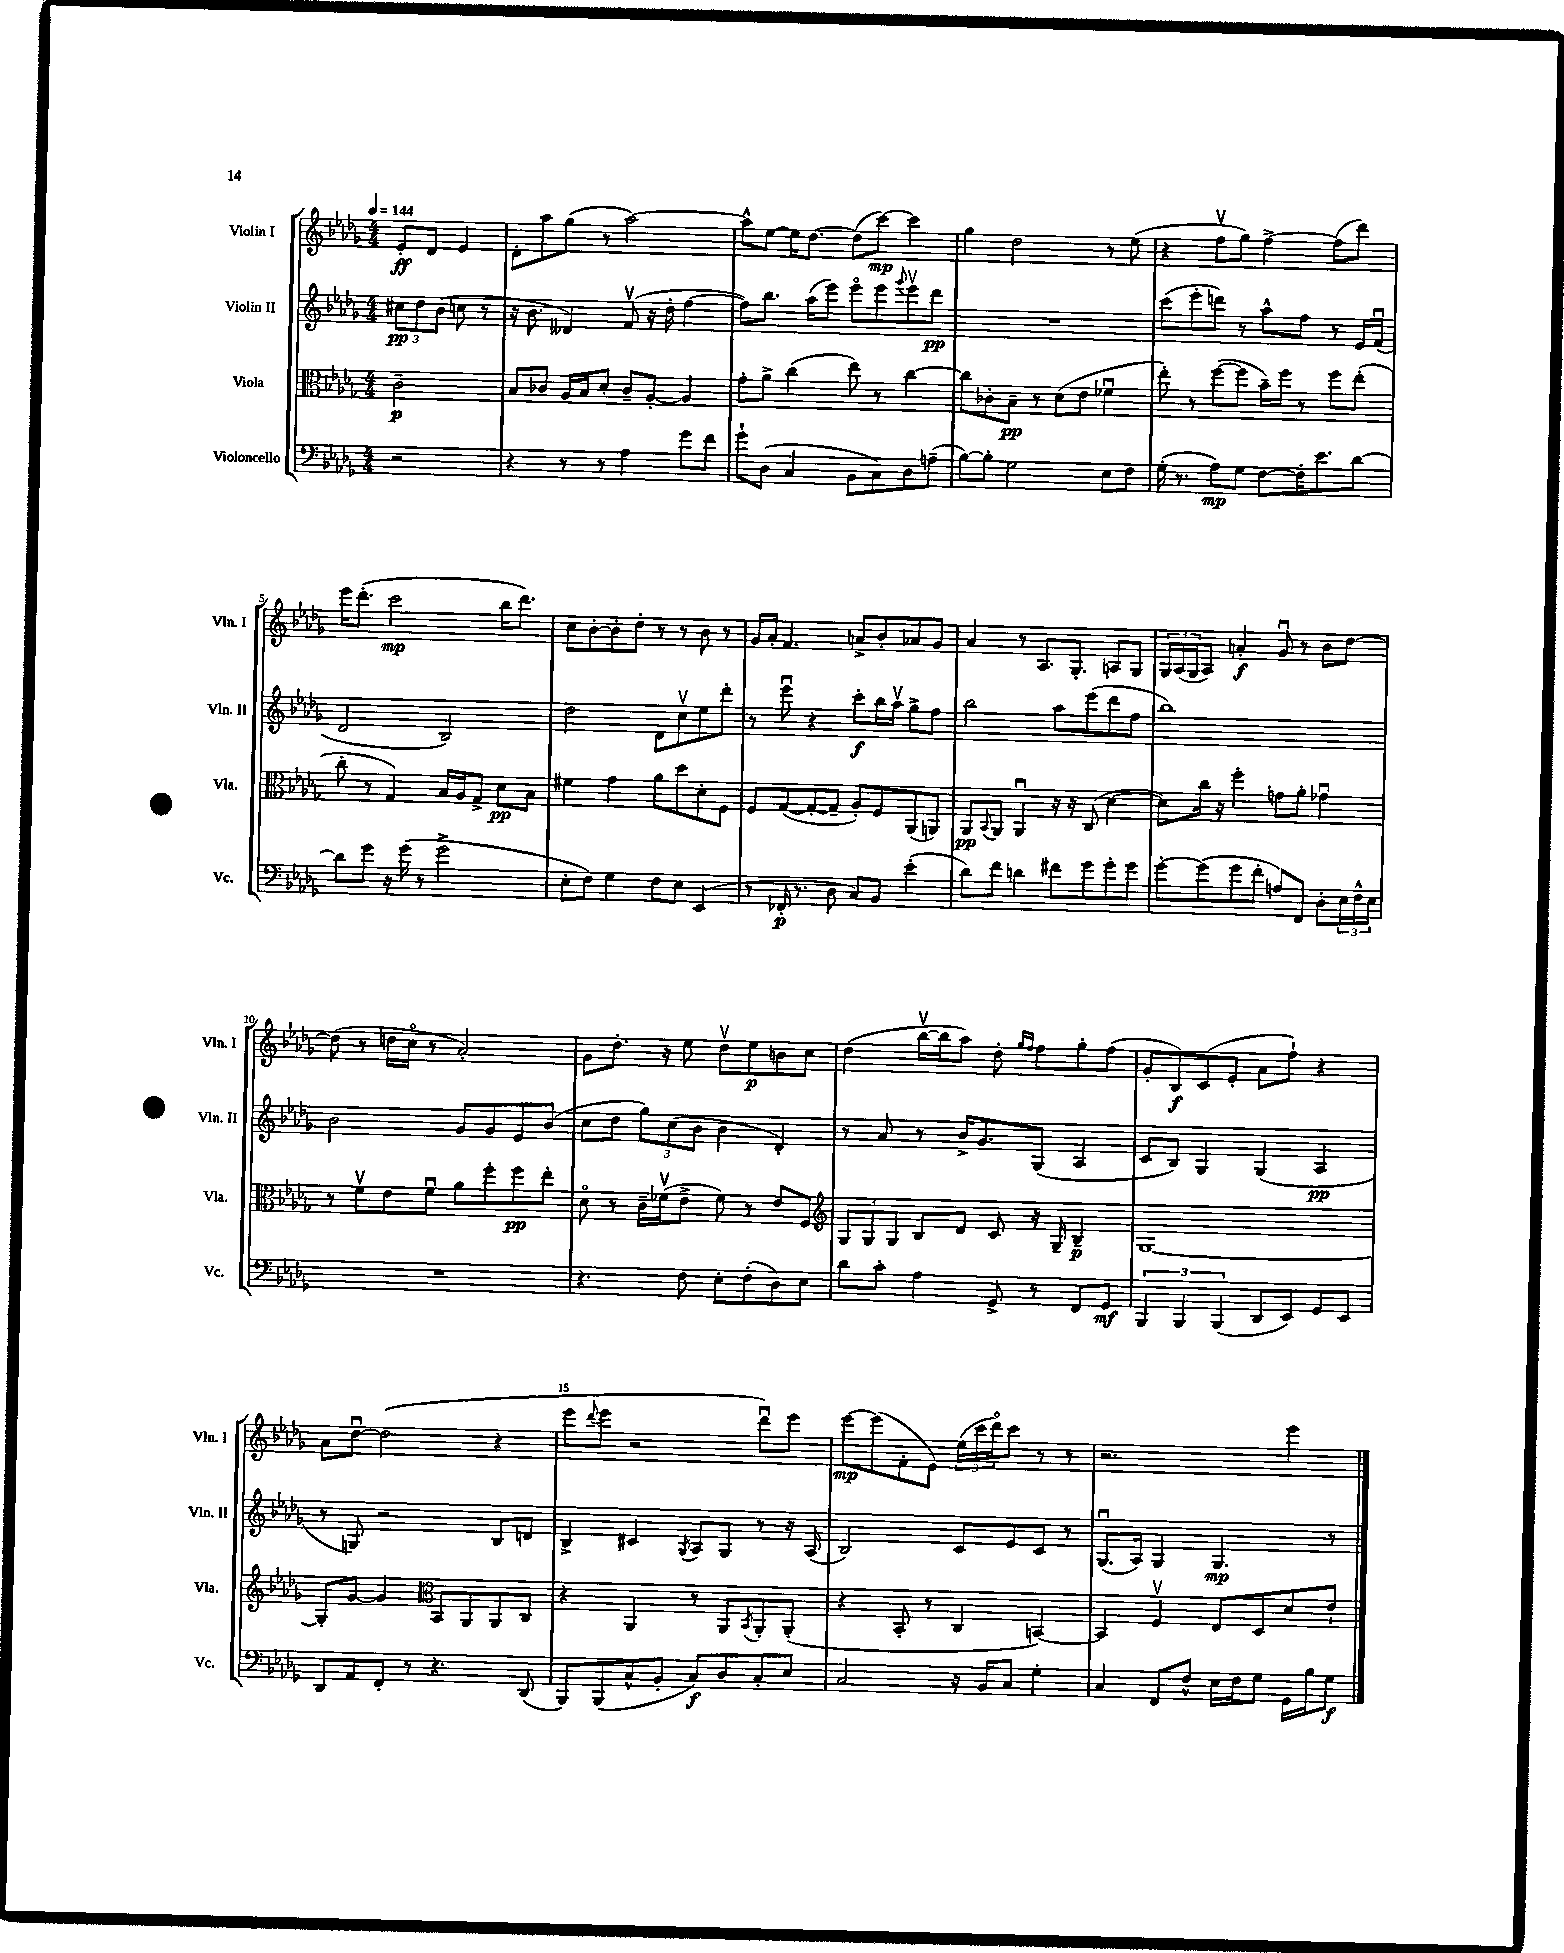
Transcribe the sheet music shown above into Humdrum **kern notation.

**kern	**kern	**kern	**kern
*staff4	*staff3	*staff2	*staff1
*clefF4	*clefC3	*clefG2	*clefG2
*k[b-e-a-d-g-]	*k[b-e-a-d-g-]	*k[b-e-a-d-g-]	*k[b-e-a-d-g-]
*M4/4	*M4/4	*M4/4	*M4/4
*MM144	*MM144	*MM144	*MM144
2r	2c~	12cc#	8e-'
.	.	12dd-	.
.	.	.	8d-
.	.	(12b-	.
.	.	8cc	4e-
.	.	8r	.
=	=	=	=
4r	8B-	16r	8d-'
.	.	8.b-	.
.	8c-	.	8aa-
8r	16A-	4d--)	(8gg-
.	16B-	.	.
8r	8d-'	.	8r
4A-	8c-~	(8fv	[2aa-)
.	[8A-'	16r	.
.	.	16dd-'	.
8g-	4A-]	[4ff	.
8f	.	.	.
=	=	=	=
8g-`	8g-'	8ff])	8aa-^^]
(8D-	8a-^	8.bb-	[8ee-
4C	(4cc	.	16ee-]
.	.	(16aa-	[8.dd-
.	.	8eee-)	.
8BB-	8ee-)	8eee-o	(8dd-]
8C)	8r	8eee-	[8ccc)
.	.	8qqggg-	.
8D-	[4cc	8eee-v	4ccc]
(8A~	.	8ddd-	.
=	=	=	=
[8B-)	8cc]	1r	4gg-
8B-']	8c-'	.	.
2G-	8B-~	.	2dd-
.	8r	.	.
.	(8d-	.	.
.	8e-	.	.
8E-	4f-u	.	8r
8F	.	.	(8ee-
=	=	=	=
(16G-'	8ee-')	(8ccc	4r
8.r	.	.	.
.	8r	8eee-'	.
8A-)	([8ff	8ddd)	8ffv
8G-	8ff]	8r	8gg-)
[8F	16b-~)	8aa-^^	[4ff^
.	16ff	.	.
16F']	8r	8ff	.
8.e-	.	.	.
.	8ff	8r	(8ff]
[8d-	(8ee-'	16e-	8ddd-)
.	.	(16fu	.
=	=	=	=
8d-]	8cc'	2d-	16eee-
.	.	.	(8.ddd-'
8g-	8r	.	.
16r	4G-)	.	2ccc
(16g-	.	.	.
8r	.	.	.
2g-^	16B-	2B-)	.
.	16A-	.	.
.	8G-^	.	.
.	8d-	.	16bb-
.	.	.	8.ddd-)
.	8B-	.	.
=	=	=	=
8E-'	4f#	2dd-	8cc
8F)	.	.	[8b-'
4G-	4g-	.	8b-']
.	.	.	8dd-'
8F	8a-	8d-	8r
8E-	8dd-	8ccv	8r
(4EE-	8d-'	8ee-	8b-
.	8F	8ddd-'	8r
=	=	=	=
8r	8F	8r	16g-
.	.	.	16a-'
16FF-'	([8G-	8eee-u	4.f
8.r	.	.	.
.	8G-'_	4r	.
8D-	8G-~]	.	.
8C)	8A-')	8ccc'	8a^
8BB-	8F	16bb-	8b-'
.	.	16aa-v	.
(4e-'	(8AA-	8gg-^	8a-
.	8AA)	8ff	8g-
=	=	=	=
8d-)	8AA-	2bb-	4a-
.	8qqBB-	.	.
8f	8AA-	.	.
4d	4AA-u	.	8r
.	.	.	8.A-
8f#	16r	8aa-	.
.	16r	.	8.G-'
8g-	(8C	(8eee-	.
8g-'	[4d-	8ddd-	8A
8g-	.	8ff	8G-
=	=	=	=
[8g-'	8d-])	1bb-)	24G-
.	.	.	(24A-
.	.	.	24G-
(8g-]	16cc	.	8A-)
.	16r	.	.
8g-	4ff'	.	4a'
8f'	.	.	.
8A)	8g	.	8g-u
8FF	8a-'	.	8r
8D-'	4g-u	.	8b-
24E-	.	.	[8dd-
24F^^	.	.	.
24E-	.	.	.
=	=	=	=
1r	8r	2b-	(8dd-]
.	8fv	.	8r
.	8e-	.	16dd
.	.	.	16cco
.	8fu	.	8r
.	8a-	8g-	2a-')
.	8ff'	8g-	.
.	8ff	8e-	.
.	8ee-'	(8b-	.
=	=	=	=
4.r	8d-o	8cc	8g-
.	8r	8dd-	8.dd-'
.	16c~	12gg-)	.
.	(16f-v	.	16r
.	.	(12cc	.
8F	8e-^	.	8ee-
.	.	12b-	.
8E-'	8f-)	4b-	8dd-v
(8F'	8r	.	8ee-
8D-)	8e-	4d-')	8b
8E-	8F	.	8cc
=	=	=	=
*	*clefG2	*	*
8d-	12G-	8r	(4dd-
.	12G-	.	.
8c'	.	8a-	.
.	12G-	.	.
4A-	8B-	8r	[16bb-v
.	.	.	16bb-]
.	8d-	16b-^	8aa-)
.	.	8.g-	.
8GG-^	8c	.	8dd-'
.	.	.	16qqgg-
.	.	.	16qqff
8r	16r	(8G-	8ff
.	16G-~	.	.
8FF	4B-~	4A-	8gg-'
8GG-	.	.	(8ff
=	=	=	=
6BBB-	[1G-	8c	8g-'
.	.	8B-)	8B-)
6BBB-	.	.	.
.	.	4G-	(8c
(6BBB-	.	.	.
.	.	.	8e-'
8DD-	.	(4G-	8a-
8EE-)	.	.	8ff`)
8GG-	.	4A-	4r
8EE-	.	.	.
=	=	=	=
8DD-	8G-']	8r	8a-
8AA-	[8g-	8G)	[8dd-u
8FF'	4g-]	2r	(2dd-]
8r	.	.	.
*	*clefC3	*	*
4.r	8BB-	.	.
.	8AA-	.	.
.	8AA-	8B-	4r
(8DD-	8C	8d	.
=	=	=	=
8BBB-)	4r	4B-^	8eee-
.	.	.	8qqddd-
(8BBB-	.	.	8eee-
8C^^	4AA-	4c#	2r
8BB-'	.	.	.
.	.	8qG-	.
8C)	8r	8A-	.
8D-	8AA-	8G-	.
.	8qBB-	.	.
8C'	8AA-'	8r	8ddd-u)
8E-	(8AA-'	16r	8eee-
.	.	(16A-	.
=	=	=	=
2C	4r	2B-)	[8eee-
.	.	.	(8eee-]
.	8BB-'	.	8f'
.	8r	.	8e-)
16r	4C	8c	(24ee-
.	.	.	24ccc
16BB-	.	.	.
.	.	.	24ddd-o)
8C	.	8e-	8ccc
4G-'	[4BB)	8c	8r
.	.	8r	8r
=	=	=	=
4C	4BB]	(8.G-u	2.r
.	.	16A-)	.
8FF	4Fv	4G-	.
8F^^	.	.	.
16E-	8E-	4.G-	.
16F	.	.	.
8G-	8D-	.	.
16GG-	8d-	.	4eee-
16B-	.	.	.
8G-	8e-`	8r	.
==	==	==	==
*-	*-	*-	*-
